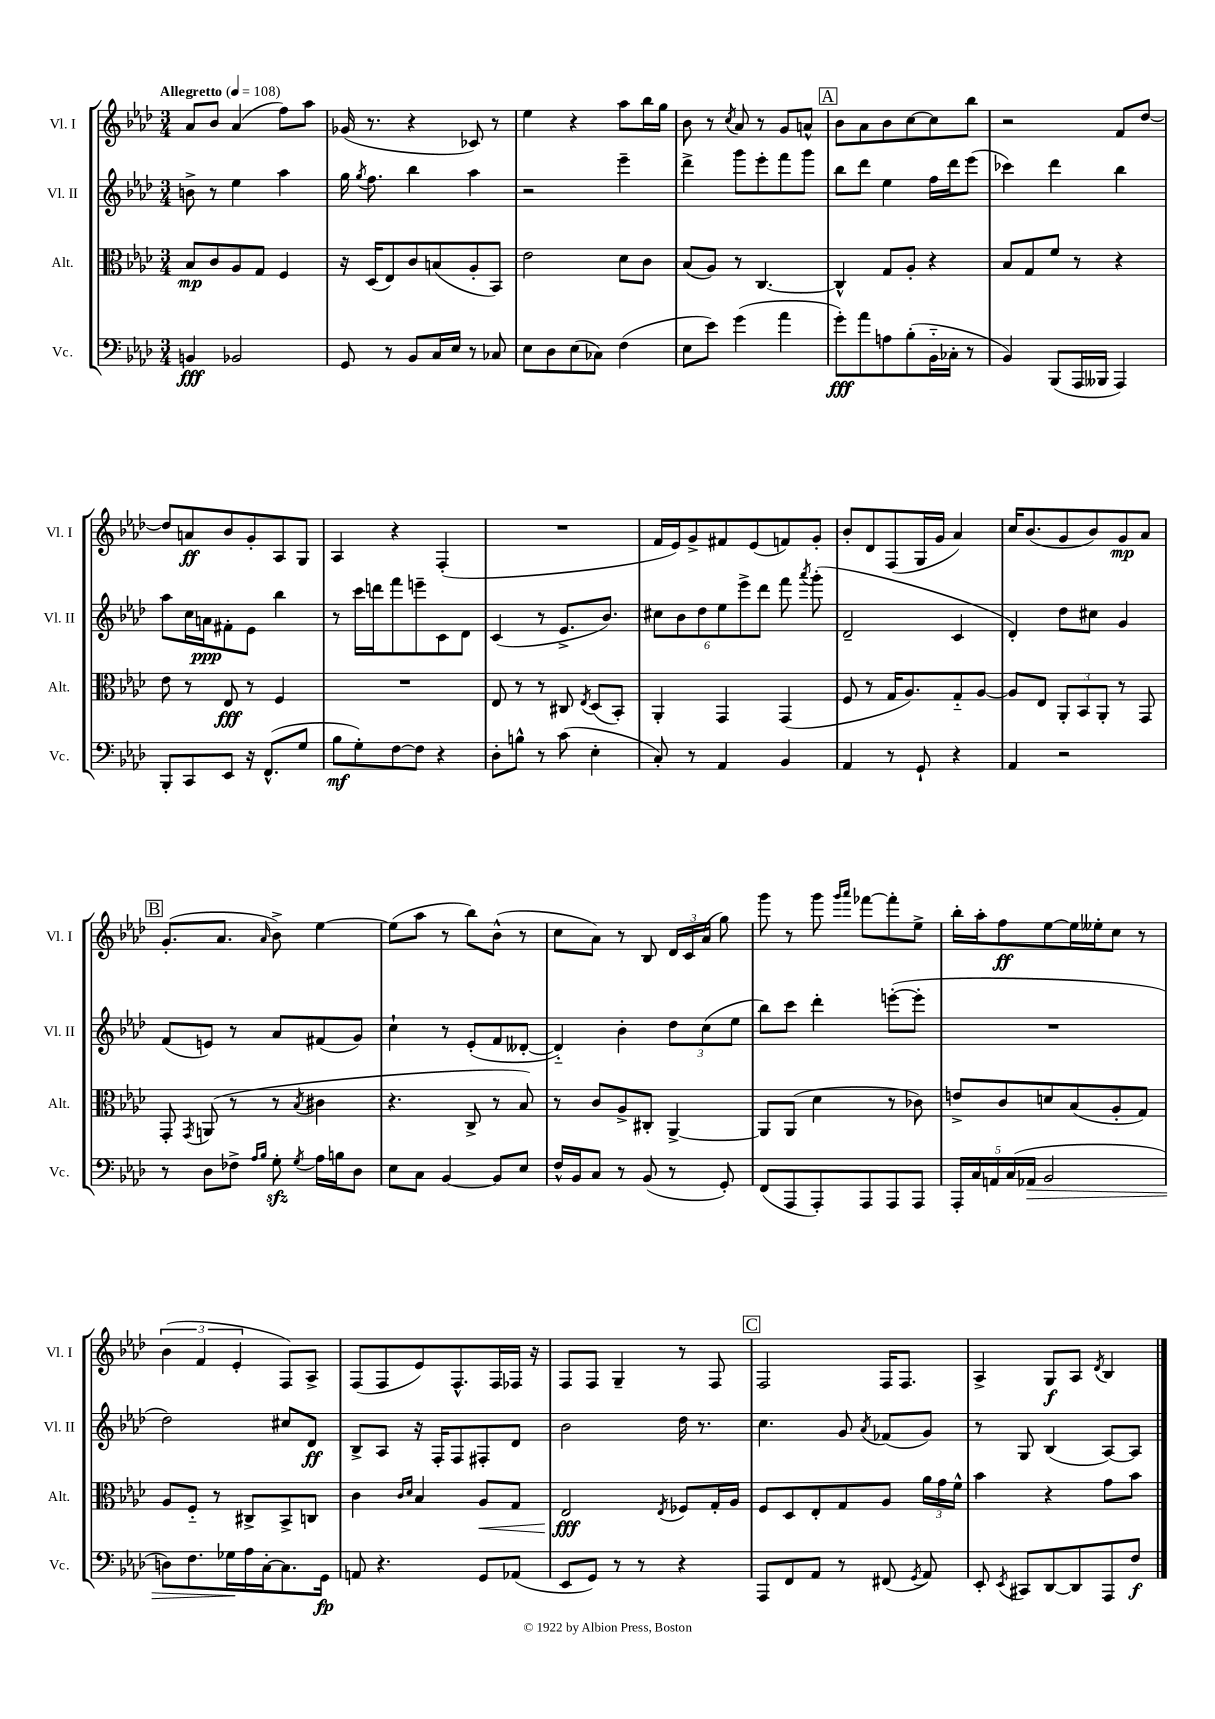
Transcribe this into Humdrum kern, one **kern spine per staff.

**kern	**kern	**kern	**kern
*staff4	*staff3	*staff2	*staff1
*clefF4	*clefC3	*clefG2	*clefG2
*k[b-e-a-d-]	*k[b-e-a-d-]	*k[b-e-a-d-]	*k[b-e-a-d-]
*M3/4	*M3/4	*M3/4	*M3/4
*MM108	*MM108	*MM108	*MM108
4BB/	8B-/L	8b^\	8a-/L
.	8c/	8r	8b-/J
2BB-/	8A-/	4ee-\	(4a-/
.	8G/J	.	.
.	4F/	4aa-\	8ff\L)
.	.	.	8aa-\J
=	=	=	=
8GG/	16r	16gg\	(16g-/
.	.	8qgg/	.
.	(16D-/LK	8.ff\	8.r
8r	8E-/)	.	.
8BB-/L	8c/	4bb-\	4r
16C/L	(8B/	.	.
16E-/JJ	.	.	.
8r	8A-'/	4aa-\	8c-/)
8C-/	8BB-/J)	.	8r
=	=	=	=
8E-\L	2e-\	2r	4ee-\
8D-\	.	.	.
(8E-\	.	.	4r
8C-\J)	.	.	.
(4F\	8d-\L	4eee-~\	8aa-\L
.	8c\J	.	16bb-\L
.	.	.	16gg\JJ
=	=	=	=
8E-\L	(8B-/L	4ddd-^\	8b-\
8e-\J)	8A-/J)	.	8r
.	.	.	8qcc/
(4g\	8r	8ggg\L	8a-/
.	[4.C/	8eee-'\	8r
4a-\	.	8fff\	8g/L
.	.	8ggg\J	8a^^/J
=	=	=	=
8g'\L)	4C^^/]	8bb-\L	8b-\L
8a-\	.	8ddd-\J	8a-\
8A\	8G/L	4ee-\	8b-\
(8B-'\	8A-'/J	.	[8cc\
16BB-'~\L	4r	16ff\LL	8cc\]
16C-'\JJ	.	16ddd-\J	.
8r	.	(8eee-\J	8bb-\J
=	=	=	=
4BB-/)	8B-/L	4ccc-\)	2r
.	8G/	.	.
(8BBB-/L	8f/J	4ddd-\	.
16AAA-/L	8r	.	.
16BBB--/JJ	.	.	.
4AAA-/)	4r	4bb-\	8f/L
.	.	.	[8dd-/J
=	=	=	=
8BBB-'/L	8e-\	8aa-\L	8dd-/]L
8CC/	8r	16cc\L	8a/
.	.	16a\J	.
8EE-/J	8E-/	8f#'\	8b-/
16r	8r	8e-\J	8g'/
(8.FF^^/L	.	.	.
.	4F/	4bb-\	8A-/
8G/J	.	.	8G/J
=	=	=	=
8B-\L	2.r	8r	4A-/
8G'\)	.	16ccc\LL	.
.	.	16ddd\J	.
[8F\	.	8fff\	4r
8F\]J	.	8eee~\	.
4r	.	8c\	(4F'/
.	.	8d-\J	.
=	=	=	=
8D-'\L	8E-/	(4c/	2.r
8B^^\J	8r	.	.
8r	8r	8r	.
(8c\	8C#/	8.e-^/L	.
.	8qE-/	.	.
4E-'\	(8D-/L	.	.
.	.	8.b-/J)	.
.	8BB-'/J)	.	.
=	=	=	=
8C'/)	4AA-'/	12cc#\L	16f/LL
.	.	.	16e-/J)
.	.	12b-\	.
8r	.	.	8g^/
.	.	12dd-\	.
4AA-/	4GG/	12ee-\	8f#/
.	.	12eee-^\	.
.	.	.	(8e-/
.	.	12ddd-\J	.
4BB-/	(4GG/	8fff\	8f/)
.	.	8qaaa-/	.
.	.	(8ggg'\	8g'/J
=	=	=	=
4AA-/	8F/	2d-~/	8b-'/L
.	8r	.	8d-/
8r	16G/LK	.	(8F/
.	8.A-/)	.	.
8GG`/	.	.	16G/L
.	.	.	16g/JJ
4r	8G'~/	4c/	4a-/)
.	[8A-/J	.	.
=	=	=	=
4AA-/	8A-/]L	4d-'/)	16cc/LK
.	.	.	(8.b-/
.	8E-/J	.	.
2r	12AA-'/L	8dd-\L	8g/
.	12BB-/	.	.
.	.	8cc#\J	8b-/)
.	12AA-'/J	.	.
.	8r	4g/	8g/
.	8GG/	.	8a-/J
=	=	=	=
8r	8GG'/	(8f/L	(8.g'/L
.	8qGG/	.	.
8D-\L	(8AA/	8e/J)	.
.	.	.	8.a-/J
8F-^\J	8r	8r	.
16qqA-/LL	.	.	.
16qqB-/JJ	.	.	16qqa-/
8G'\	8r	8a-/L	8b-^\)
8qG/	8qB-/	.	.
16A-\LL	4c#\	(8f#/	[4ee-\
16B\J	.	.	.
8D-\J	.	8g/J)	.
=	=	=	=
8E-\L	4.r	4cc`\	(8ee-\]L
8C\J	.	.	8aa-\J
[4BB-/	.	8r	8r
.	8C^/	(8e-'/L	8bb-\L)
8BB-/]L	8r	8f/	(8b-^^\J
8E-/J	8B-/)	[8d--'/J	8r
=	=	=	=
16F^^/LL	8r	4d--'~/])	8cc\L
16BB-/J	.	.	.
8C/J	8c/L	.	8a-\J)
8r	8A-^/	4b-'\	8r
(8BB-/	8C#'/J	.	8B-/
8r	[4AA-^/	12dd-\L	24d-/LL
.	.	.	24c/
.	.	(12cc\	(24a-/JJ
8GG'/)	.	.	8gg\)
.	.	12ee-\J	.
=	=	=	=
(8FF/L	8AA-/]L	8bb-\L)	8ggg\
8AAA-/	(8AA-/J	8ccc\J	8r
8AAA-'/)	4d-\	4ddd-'\	8ggg\
.	.	.	16qqggg/LL
.	.	.	16qqaaa-/JJ
8AAA-/	.	.	[8fff-\L
8AAA-/	8r	([8eee'\L	8fff-'\]
8AAA-/J	8c-\)	8eee'\]J	8ee-^\J
=	=	=	=
20AAA-'/LL	8e^/L	2.r	16bb-'\LL
20C/	.	.	.
.	.	.	16aa-'\J
20AA/	.	.	.
.	8c/	.	8ff\
(20C/	.	.	.
20AA-/JJ	.	.	.
2BB-/	8d/	.	[8ee-\
.	(8B-/	.	16ee-\]L
.	.	.	16ee--'\J
.	8A-'/	.	8cc\J
.	8G/J)	.	8r
=	=	=	=
8D\L)	8A-/L	2dd-\)	(6b-\
8.F\	8F'~/J	.	.
.	.	.	6f/
.	8r	.	.
16G-\L	.	.	.
.	.	.	6e-'/
16A-\	8C#^/L	.	.
[16C'\J	.	.	.
8.C\]	8BB-^/	8cc#/L	8F/L)
.	8C/J	8d-/J	8A-^/J
16GG\Jk	.	.	.
=	=	=	=
8AA/	4c\	8B-^/L	(8F/L
4.r	.	8A-/J	8F/
.	16qqc/LL	.	.
.	16qqd-/JJ	.	.
.	4B-/	16r	8e-/)
.	.	16F'/LK	.
.	.	8F/	8.F^^/
8GG/L	8A-/L	8F#'/	.
.	.	.	16F/L
(8AA-/J	8G/J	8d-/J	16F-/JJ
.	.	.	16r
=	=	=	=
8EE-/L	2E-/	2b-\	8F/L
8GG/J)	.	.	8F/J
8r	.	.	4G~/
8r	.	.	.
.	8qE-/	.	.
4r	8F-/L	16dd-\	8r
.	.	8.r	.
.	16G'/L	.	8F/
.	16A-/JJ	.	.
=	=	=	=
8AAA-/L	8F/L	4.cc\	2F/
8FF/	8D-/	.	.
8AA-/J	8E-'/	.	.
8r	8G/	8g/	.
.	.	8qa-/	.
(8FF#/	8A-/J	(8f-/L	16F/LK
.	.	.	8.F/J
8qGG/	.	.	.
8AA-/)	24a-\LL	8g/J)	.
.	24g\	.	.
.	24f^^\JJ	.	.
=	=	=	=
8EE-'/	4b-\	8r	4A-^/
8qEE-/	.	.	.
8CC#/L	.	8G/	.
[8DD-/	4r	(4B-/	8G/L
8DD-/]	.	.	8A-/J
.	.	.	8qd-/
8AAA-/	8g\L	[8A-/L)	4B-/
8F/J	8b-\J	8A-/]J	.
==	==	==	==
*-	*-	*-	*-
